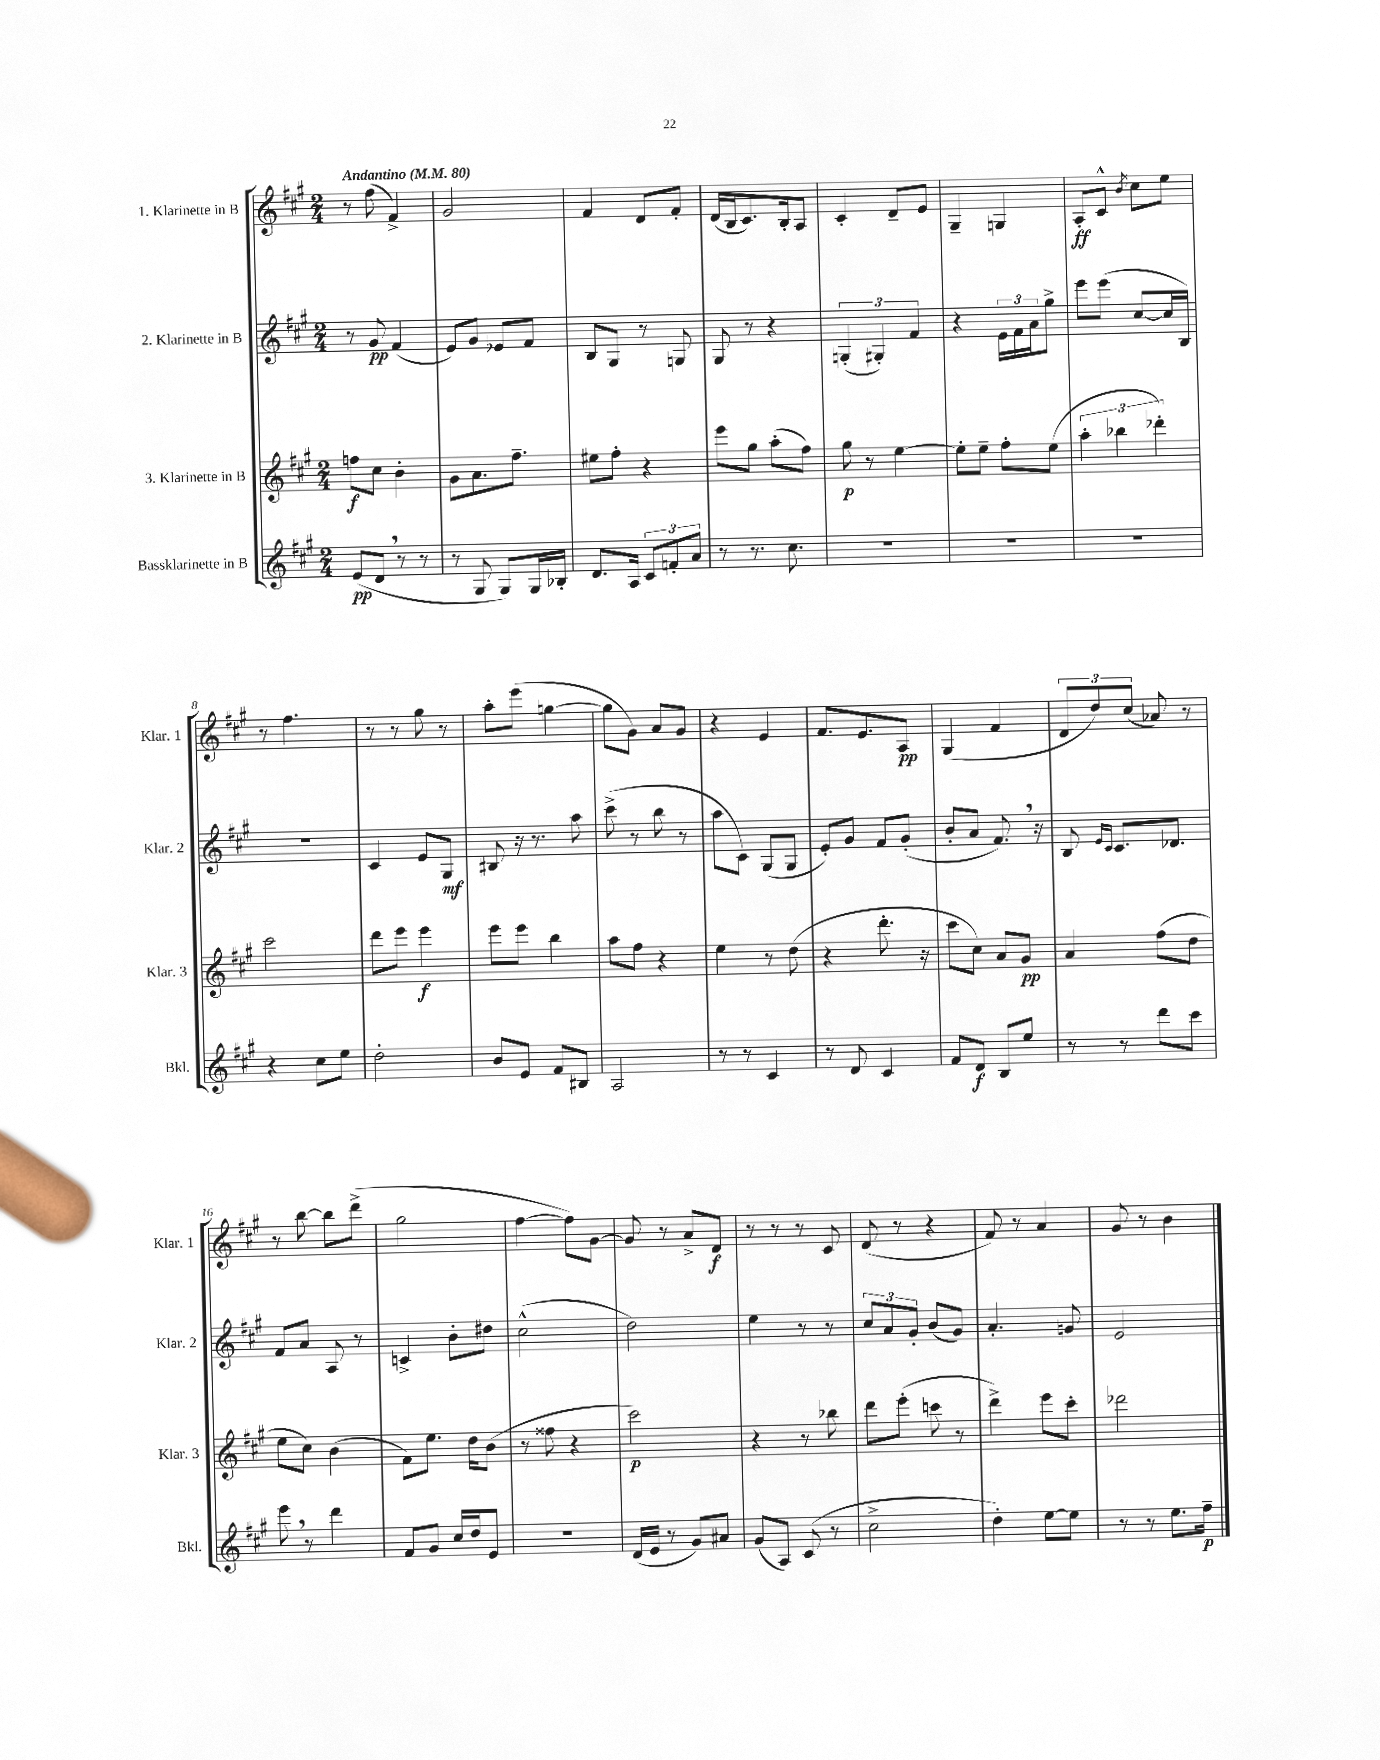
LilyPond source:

<<
\new StaffGroup <<
\new Staff = "s0" \with { instrumentName = "1. Klarinette in B" shortInstrumentName = "Klar. 1" } {
    \clef treble \key a \major \numericTimeSignature \time 2/4 \tempo "Andantino" 4 = 80
    r8 fis''8( fis'4->) |
    gis'2 |
    fis'4 d'8 fis'8-. |
    d'16( b16 cis'8.) b16-. a8 |
    cis'4-. d'8-- e'8 |
    gis4-- g4 |
    a8-.\ff cis'8-^ \acciaccatura { b'8 } cis''8 e''8 |
    r8 fis''4. |
    r8 r8 gis''8 r8 |
    a''8-. e'''8( g''4~ |
    g''8 gis'8) a'8 gis'8 |
    r4 e'4 |
    fis'8. e'8. a8\pp |
    gis4( fis'4 |
    \tuplet 3/2 { d'8 d''8) cis''8( } aes'8) r8 |
    r8 b''8~ b''8 d'''8->( |
    gis''2 |
    fis''4~ fis''8) gis'8~ |
    gis'8 r8 a'8-> d'8\f |
    r8 r8 r8 cis'8 |
    d'8( r8 r4 |
    fis'8) r8 a'4 |
    gis'8 r8 b'4 \bar "|." |
}
\new Staff = "s1" \with { instrumentName = "2. Klarinette in B" shortInstrumentName = "Klar. 2" } {
    \clef treble \key a \major \numericTimeSignature \time 2/4
    r8 gis'8\pp fis'4( |
    e'8) gis'8 ees'8 fis'8 |
    b8 gis8 r8 g8 |
    gis8 r8 r4 |
    \tuplet 3/2 { g4-.( gis4-.) fis'4 } |
    r4 \tuplet 3/2 { e'16 fis'16 a'16 } gis''8-> |
    e'''8 e'''8( cis''8~ cis''16 b16) |
    r2 |
    cis'4 e'8 gis8\mf |
    bis8 r16 r8. a''8 |
    cis'''8->( r8 b''8 r8 |
    a''8 cis'8) gis8( gis8 |
    e'8-.) gis'8 fis'8 gis'8-.( |
    b'8-. a'8 fis'8.) \breathe r16 |
    b8 \grace { e'16 cis'16 } cis'8. des'8. |
    fis'8 a'8 a8 r8 |
    c'4-> b'8-. dis''8 |
    cis''2-^( |
    d''2) |
    e''4 r8 r8 |
    \tuplet 3/2 { cis''8 a'8 gis'8-. } b'8( gis'8) |
    a'4.-. g'8 |
    e'2 \bar "|." |
}
\new Staff = "s2" \with { instrumentName = "3. Klarinette in B" shortInstrumentName = "Klar. 3" } {
    \clef treble \key a \major \numericTimeSignature \time 2/4
    f''8\f cis''8 b'4-. |
    gis'8 a'8. fis''8.-- |
    eis''8 fis''8-. r4 |
    e'''8 gis''8 a''8-.( fis''8) |
    gis''8\p r8 e''4~ |
    e''8-. e''8-- fis''8-. e''8( |
    \tuplet 3/2 { a''4-. bes''4 des'''4-.) } |
    cis'''2 |
    d'''8 e'''8 e'''4\f |
    e'''8 e'''8 b''4 |
    a''8 fis''8 r4 |
    e''4 r8 d''8( |
    r4 d'''8.-. r16 |
    cis'''8 cis''8) a'8 gis'8\pp |
    a'4 fis''8( d''8 |
    e''8 cis''8) b'4( |
    fis'8) e''8. d''16 b'8( |
    r8 fisis''8 r4 |
    cis'''2\p) |
    r4 r8 bes''8 |
    d'''8 e'''8-.( c'''8 r8 |
    d'''4->) e'''8 cis'''8-. |
    des'''2 \bar "|." |
}
\new Staff = "s3" \with { instrumentName = "Bassklarinette in B" shortInstrumentName = "Bkl." } {
    \clef treble \key a \major \numericTimeSignature \time 2/4
    e'8\pp( d'8 \breathe r8 r8 |
    r8 gis8 gis8) gis16 bes16-. |
    d'8. a16 \tuplet 3/2 { cis'8 f'8-. a'8 } |
    r8 r8. cis''8. |
    R2 |
    R2 |
    R2 |
    r4 cis''8 e''8 |
    d''2-. |
    b'8 e'8 fis'8 bis8 |
    a2 |
    r8 r8 cis'4 |
    r8 d'8 cis'4 |
    fis'8 d'8\f b8 e''8 |
    r8 r8 d'''8 cis'''8 |
    e'''8 \breathe r8 d'''4 |
    fis'8 gis'8 cis''16 d''16 e'8 |
    R2 |
    d'16( e'16 r8 gis'8) ais'8 |
    gis'8( a8) cis'8( r8 |
    cis''2-> |
    d''4-.) e''8~ e''8 |
    r8 r8 e''8. fis''16--\p \bar "|." |
}
>>
>>
